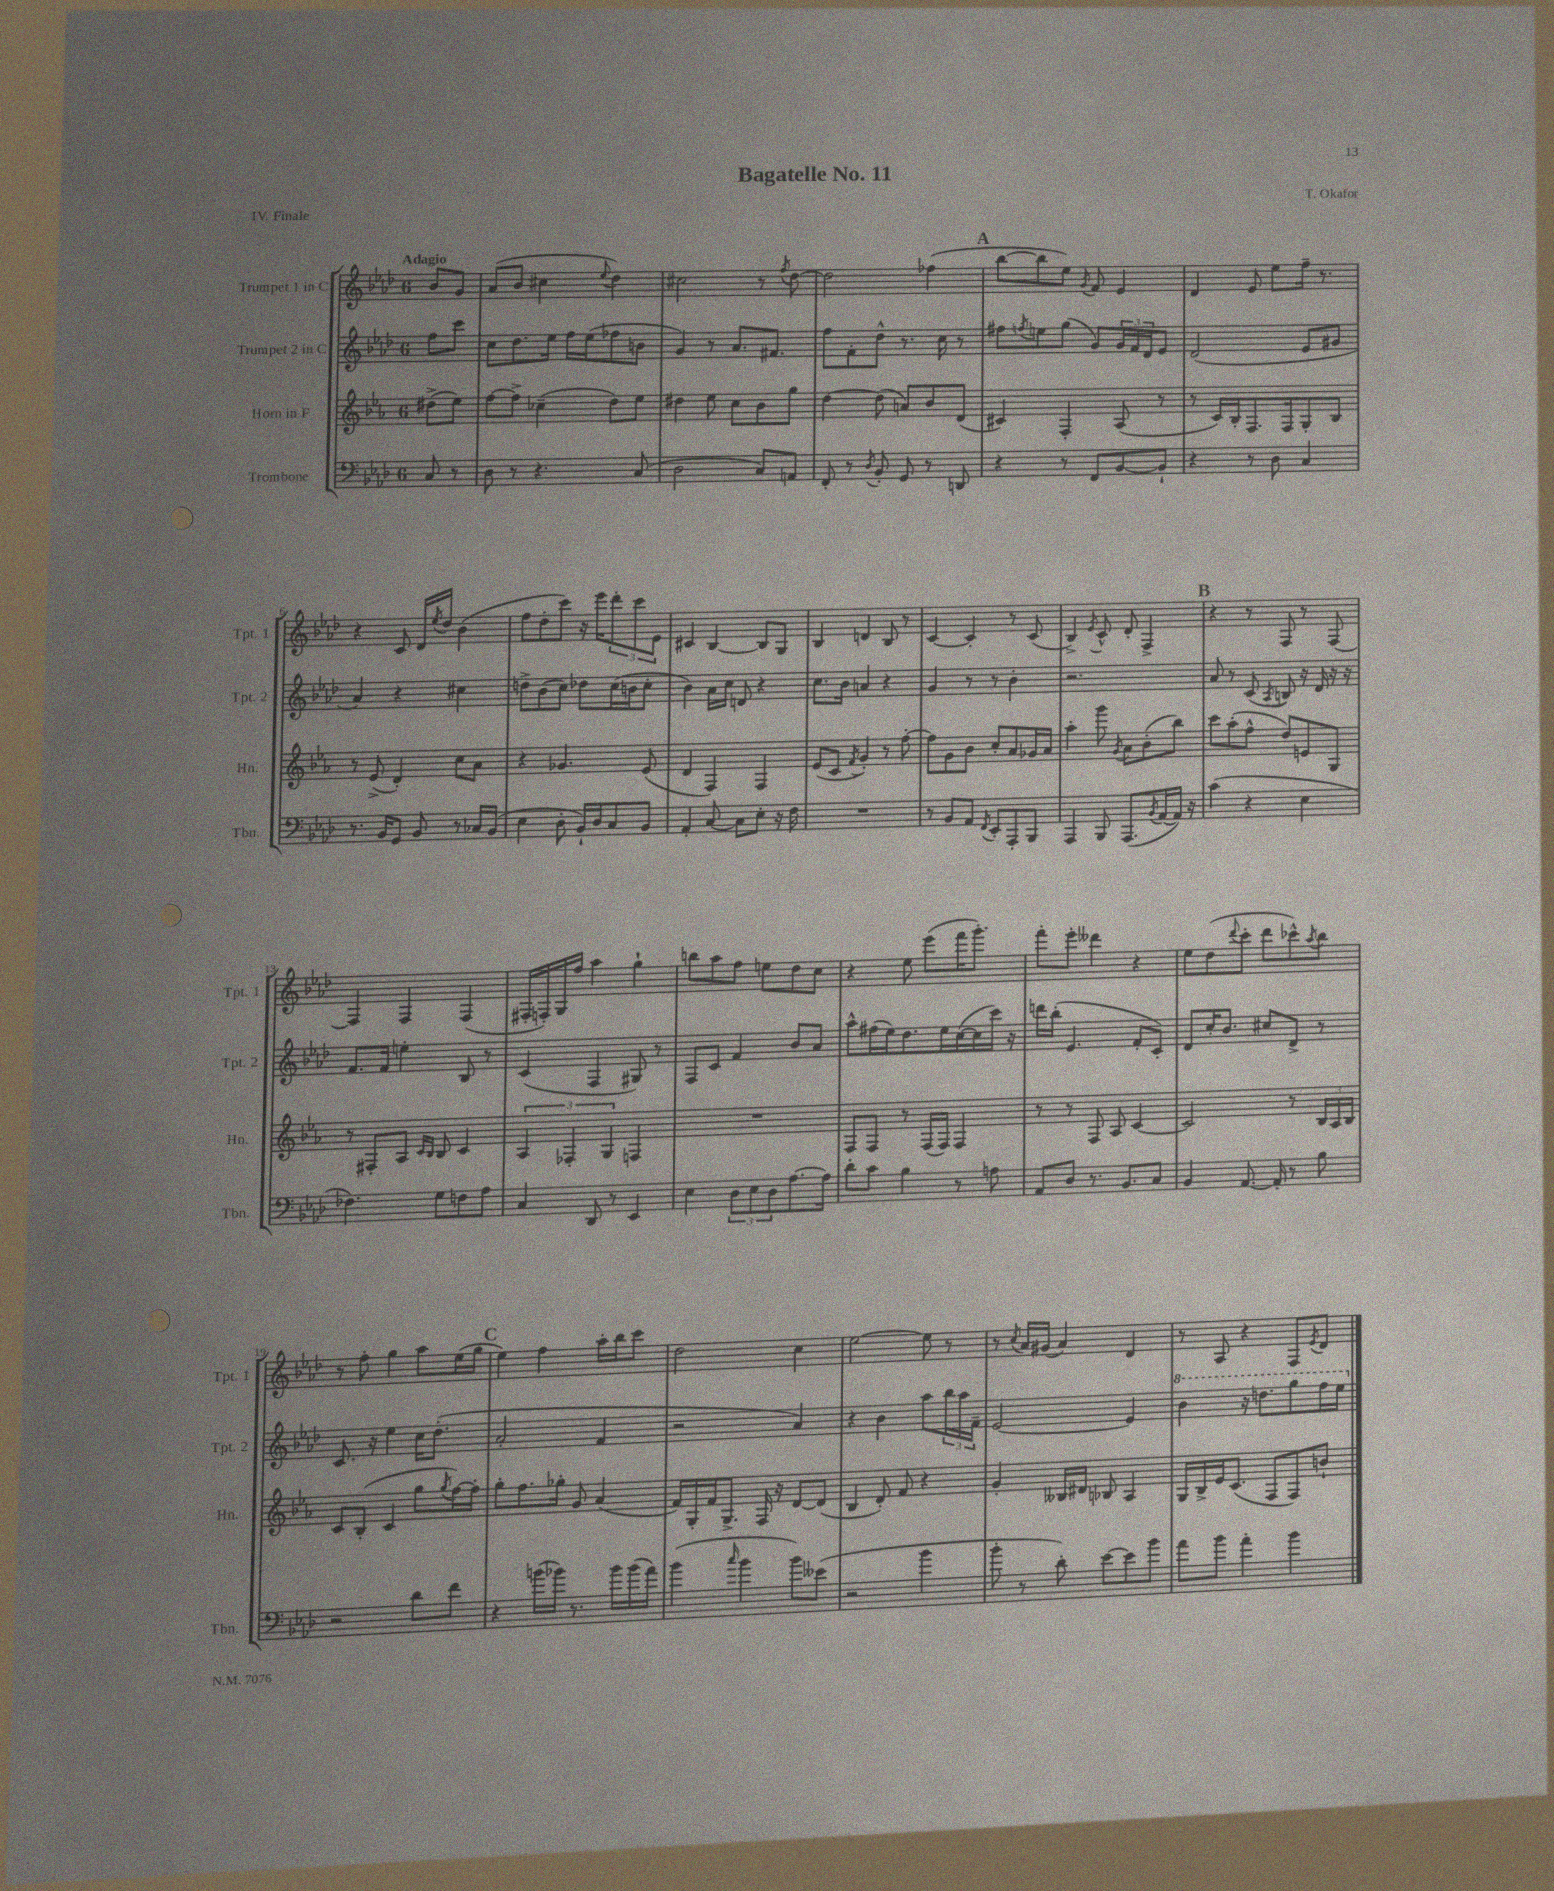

**kern	**kern	**kern	**kern
*staff4	*staff3	*staff2	*staff1
*clefF4	*clefG2	*clefG2	*clefG2
*k[b-e-a-d-]	*k[b-e-a-]	*k[b-e-a-d-]	*k[b-e-a-d-]
*M6/8	*M6/8	*M6/8	*M6/8
8C	(8dd#^	8ff	8b-
8r	8ee-)	8ccc	8g
=	=	=	=
8D-	[8ff	8cc	(8a-
8r	8ff^]	8.dd-	8b-
4.r	(4cc-~	.	4cc#
.	.	16ee-	.
.	.	16ff	.
.	.	(16ee-	.
.	.	.	8qqee-
.	8dd)	8ff-	4dd-)
(8C	8ee-	8b	.
=	=	=	=
2D-	4dd#	4g)	2cc#
.	8ee-	8r	.
.	8cc	8.a-	.
8C)	8b-	.	8r
.	.	8.f#	.
.	.	.	8qff
8AA	8gg	.	[8dd-
=	=	=	=
8FF'	[4dd	8ff	2dd-]
8r	.	8f'	.
8qD-	.	.	.
8BB-'	(8dd]	8dd-^^	.
8GG	8a)	8.r	.
8r	8b-	.	(4ff-
.	.	16cc	.
8DD	(8d	8r	.
=	=	=	=
4r	4c#)	8ff#	[8bb-
.	.	8qff	.
.	.	8ee	8bb-]
8r	4F'	(8gg	8ee-)
.	.	.	8qg
8FF	.	8g)	8f
[8BB-	(8A-	24g	4e-
.	.	24f	.
.	.	24d-	.
8BB-`]	8r	8e-	.
=	=	=	=
4r	8r	(2d-	4d-
.	16c)	.	.
.	16B-'	.	.
8r	8.F	.	8e-
8D-	.	.	8ee-
.	16F	.	.
4C	8G'	8e-	16ff~
.	.	.	8.r
.	8B-	8g#	.
=	=	=	=
8.r	8r	4a-)	4r
.	(8e-^	.	.
16BB-	.	.	.
8GG	4d')	4r	8c
8BB-	.	.	16d-
.	.	.	8qee-
.	.	.	16dd-
8r	8cc	4cc#	(4b-
16C-	8a-	.	.
(16BB-	.	.	.
=	=	=	=
4E-	4r	8dd^	8ff
.	.	(8b-	8dd-'
8D-'	4.g-	8cc)	8ccc)
16BB-`)	.	8dd-	16r
16D-	.	.	16eee-
8C	.	(16cc	12ddd-'
.	.	16b	.
.	.	.	12ccc
8BB-	(8e-	8cc'	.
.	.	.	12e-
=	=	=	=
4AA-'	4d	4b-)	4c#
[8C	4F)	16a-	[4B-
.	.	16cc	.
8C]	.	8d	.
8E-'	4F	4r	8B-]
16r	.	.	8G
16F	.	.	.
=	=	=	=
2.r	(8e-	8.cc	4B-
.	8c	.	.
.	.	16b-	.
.	8qf	.	.
.	4g')	4a	4d
.	8r	4r	8B-
.	[8ff'	.	8r
=	=	=	=
8r	8ff]	4g	[4c
8BB-	8g	.	.
8AA-	8b-	8r	4c']
8qFF	.	.	.
8EE-'	8cc'	8r	.
8AAA-'	8a-	4b-'	8r
8BBB-	16g-	.	(8c
.	16a-	.	.
=	=	=	=
4AAA-	4aa-'	2.r	4B-^)
.	.	.	8qe-
8BBB-	8ggg	.	8c^^
.	8qg	.	.
(8.AAA-	8a-	.	8d-'
.	(8b-'	.	4F^
8qBB-	.	.	.
[16AA-	.	.	.
16AA-])	8bb-)	.	.
16r	.	.	.
=	=	=	=
(4c	8ccc	8a-	4r
.	(8aa-'	8r	.
4r	8ff^^	(8c	8r
.	.	8qA-	.
.	8dd)	8B)	8F
4E-	8e	16r	8r
.	.	16d-	.
.	8G	16r	[8F
.	.	16r	.
=	=	=	=
4.F-)	8r	8.f	4F]
.	8F#'	.	.
.	.	16f	.
.	8A-	4ee'	4F
.	16qqc	.	.
.	16qqB-	.	.
8G	8B-	.	.
8F	4c	8B-	(4F
8A-	.	8r	.
=	=	=	=
4C	6A-	(4c	16F#'
.	.	.	16F')
.	.	.	16G
.	6F-'	.	.
.	.	.	16ff
8DD-	.	4F	4aa-
.	6G	.	.
8r	.	.	.
4EE-	4F	8G#)	4gg`
.	.	8r	.
=	=	=	=
4E-	2.r	8F	8bb
.	.	8c	8aa-
12D-	.	4f	8ff
12E-	.	.	.
.	.	.	8ee
12D-	.	.	.
[8.A-	.	8b-	8dd-
.	.	8a-	8cc
16A-]	.	.	.
=	=	=	=
8d-'	8F	8aa-^^	4r
8c	8F	(16ff#	.
.	.	16ee-)	.
4B-	8r	8.dd-	8ee-
.	(16F	.	(8eee-
.	16F)	16ee-	.
8r	4F	([16cc	16fff
.	.	16cc]	8.ggg')
8A	.	16ccc)	.
.	.	16r	.
=	=	=	=
8AA-	8r	16ddd	8fff'
.	.	(16bb-'	.
8D-	8r	4.e-	8eee-'
8.r	8F	.	4ddd--
.	8A-	.	.
8.BB-	.	.	.
.	[4c	8f'	4r
8C	.	8c')	.
=	=	=	=
4BB-	2c]	8d-	8ee-
.	.	16cc'	(8dd-
.	.	8.b-	.
.	.	.	8qqddd-
[8.AA-	.	.	8ccc'
.	.	8cc#	8ddd-
16AA-']	.	.	.
8r	8r	8d-^	8ccc-^^)
.	.	.	8qaa-
8B-	24B-	8r	8bb-
.	24A-	.	.
.	24B-	.	.
=	=	=	=
2r	8c	8.c	8r
.	(8B-'	.	8ff'
.	.	16r	.
.	4c	4ee-	4gg
8d-	8gg	16cc	8aa-
.	.	(8.dd-'	.
.	8qgg	.	.
8f	[16ff)	.	(16ee-
.	16ff']	.	16gg
=	=	=	=
4r	8gg'	2a-'	4ee-)
.	8.ff	.	.
(16b	.	.	4ff
16b-)	16gg-'	.	.
8.r	8g	.	.
.	(4a-	4f	16aa-'
16b-	.	.	16bb-
(16b-	.	.	8ccc
16a-)	.	.	.
=	=	=	=
(4b-	16f)	2r	2dd-
.	16G'	.	.
.	16f	.	.
.	8.G^	.	.
16qqcc	.	.	.
4b-	.	.	.
.	16F	.	.
.	16r	.	.
8b-)	[8d	4a-)	4cc
(8e--	(8d]	.	.
=	=	=	=
2r	4B-	4r	[2ee-
.	8d')	4b-	.
.	8f	.	.
4b-	4r	8aa-	8ee-]
.	.	24bb-	8r
.	.	24aa-	.
.	.	24f~	.
=	=	=	=
8b-'	4g'	[2e-	8r
.	.	.	8qcc
8r	.	.	16a-
.	.	.	(16g#
8d-')	16B--	.	4a-)
.	16d#	.	.
[8e-	8B-	.	.
8e-]	4A-	4e-]	4d-
8b-	.	.	.
=	=	=	=
8a-	16G	4bb-	8r
.	16B-^	.	.
8b-	16e-	.	8A-
.	(8.c	.	.
4a-'	.	16r	4r
.	.	8.ddd	.
.	8F	.	.
4b-	8F)	8ggg	8F
.	.	.	8qe-
.	8b`	16fff	8d-
.	.	16eee-	.
==	==	==	==
*-	*-	*-	*-
